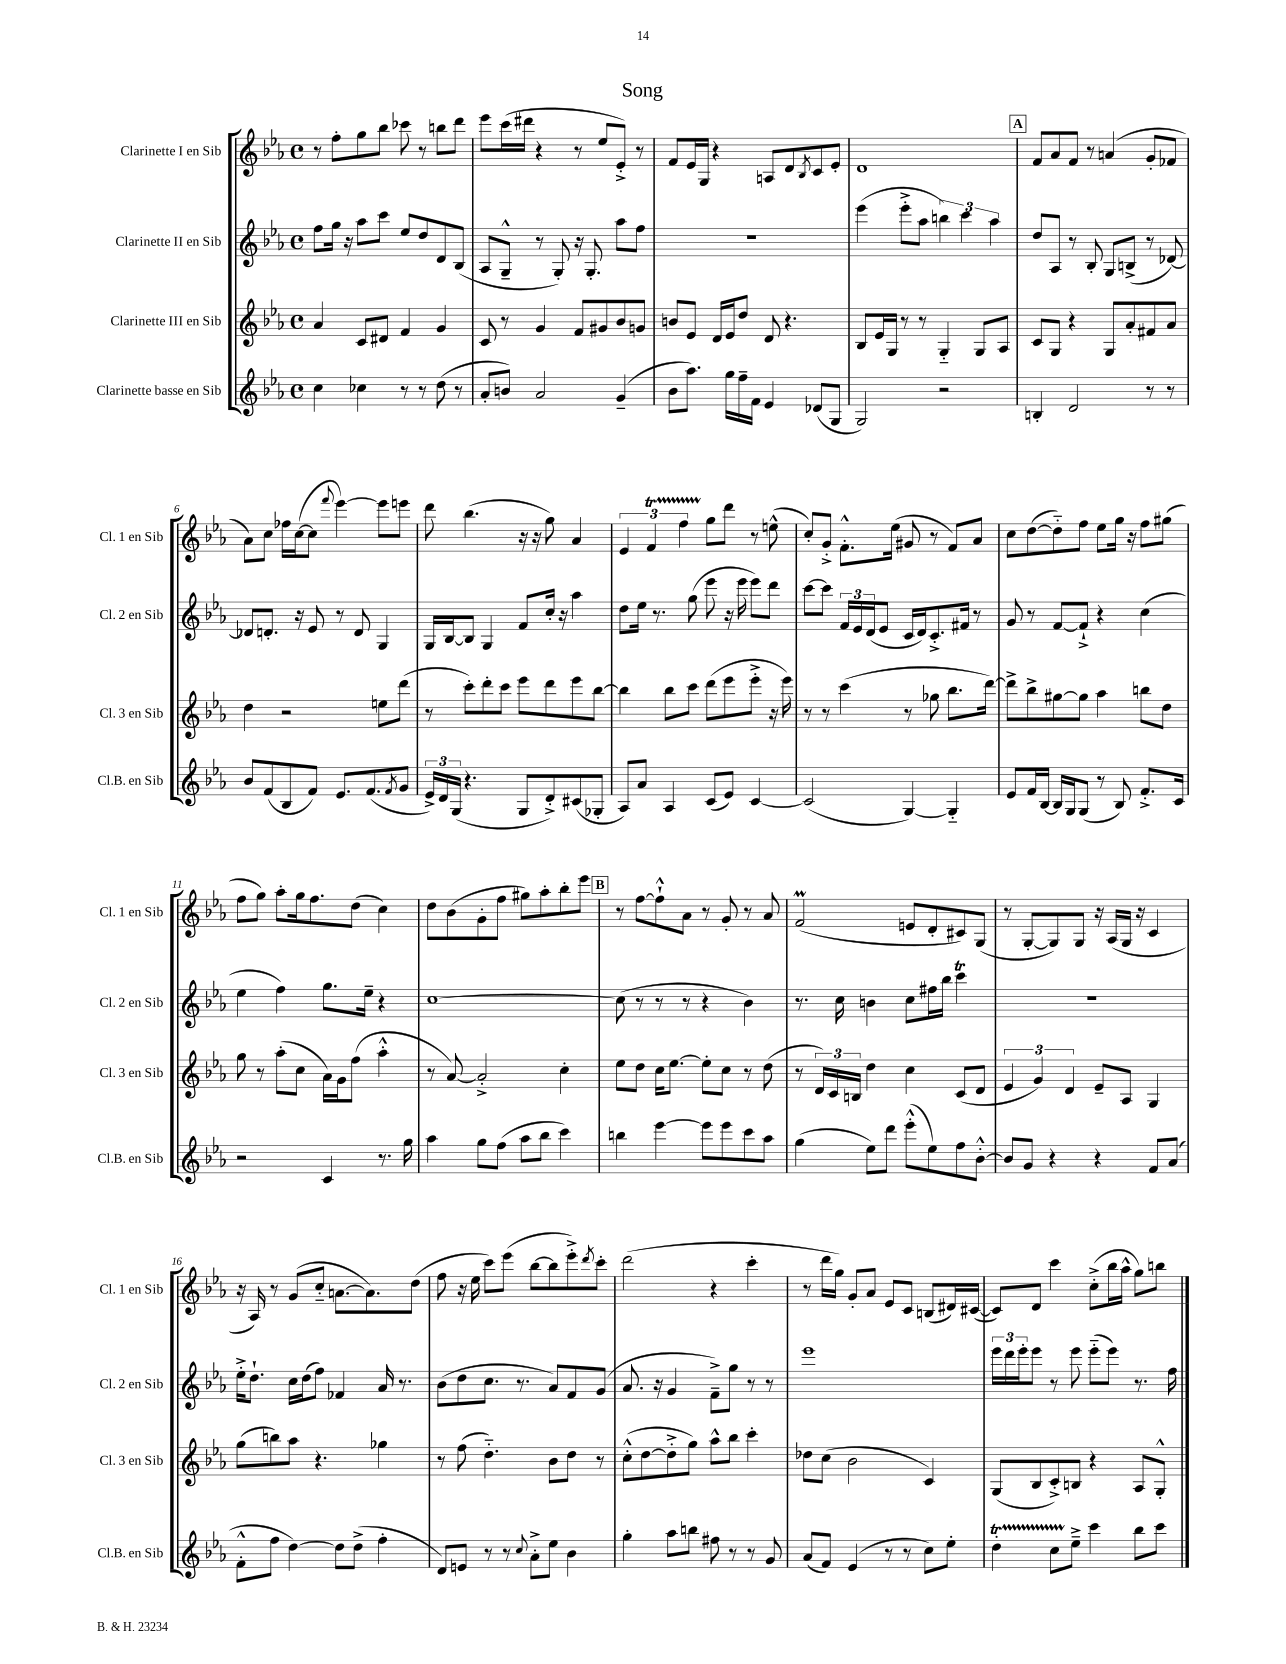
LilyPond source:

\header { title = "Song" }
<<
\new StaffGroup <<
\new Staff = "s0" \with { instrumentName = "Clarinette I en Sib" shortInstrumentName = "Cl. 1 en Sib" } {
    \clef treble \key ees \major \defaultTimeSignature \time 4/4
    r8 f''8-. g''8 bes''8 ces'''8 r8 b''8 d'''8 |
    ees'''8 c'''16( dis'''16 r4 r8 ees''8 ees'8-.->) r8 |
    f'8 ees'16 g16 r4 a8 d'8 \acciaccatura { bes8 } c'8 ees'8-. |
    d'1 |
    \mark \markup { \box "A" } f'8 aes'8 f'8 r8 a'4( g'8-. fes'8 |
    aes'8) c''8 fes''16 c''16~( c''8 \appoggiatura { f'''8 } ees'''4~) ees'''8 e'''8 |
    d'''8 bes''4.( r16 r16 g''8) aes'4 |
    \tuplet 3/2 { ees'4 f'4\startTrillSpan f''4 } g''8\stopTrillSpan d'''8 r8 e''8-^( |
    c''8-.) g'8-.-> f'8.-.-^ ees''16( gis'8 r8 f'8) aes'8 |
    c''8 d''8~( d''8-_) f''8 ees''8 g''16 r16 f''8 gis''8( |
    f''8 g''8) aes''8-. g''16 f''8. d''8( c''4) |
    d''8 bes'8( g'8-. f''8 gis''8) aes''8-. bes''8-. ees'''8 |
    \mark \markup { \box "B" } r8 f''8~ f''8-!-^ aes'8 r8 g'8-. r8 aes'8 |
    f'2\prall( e'8 d'8-. cis'8) g8( |
    r8 g8~-. g8) g8 r16 aes16( g16 r16 c'4 |
    r16 aes16) r8 g'8( c''8-_ a'8.~ a'8.) d''8( |
    f''8 r16 ees''16 c'''8) ees'''8( bes''8~ bes''8 ees'''8-.->) \acciaccatura { d'''8 } c'''8-. |
    d'''2( r4 c'''4-. |
    r8 d'''16 g''16) g'8-. aes'8 ees'8 c'8 b8( dis'16) cis'16~( |
    cis'8) d'8 c'''4 c''8-.->( bes''16 aes''16-^ g''8) b''8 \bar "|." |
}
\new Staff = "s1" \with { instrumentName = "Clarinette II en Sib" shortInstrumentName = "Cl. 2 en Sib" } {
    \clef treble \key ees \major \defaultTimeSignature \time 4/4
    f''8 g''16 r16 aes''8 c'''8 ees''8 d''8 d'8 bes8( |
    aes8 g8---^ r8 g8-.) r16 g8.-. aes''8 f''8 |
    r1 |
    ees'''4( ees'''8-.-> aes''8 \tuplet 3/2 { b''4) c'''4 aes''4 } |
    \mark \markup { \box "A" } d''8 aes8 r8 bes8-. g8 b8->( r8 des'8~) |
    des'8 d'8.-. r16 ees'8 r8 d'8 g4 |
    g16 bes16~ bes8 g4 f'8 c''16-. r16 aes''4 |
    d''8 ees''16 r8. g''8( ees'''8 r16 ees'''16 ees'''8) d'''8 |
    c'''8~ c'''8 \tuplet 3/2 { f'16 ees'16 d'16( } ees'8 c'16 d'16) c'8.-.-> fis'16 r8 |
    g'8 r8 f'8~ f'8-!-> r4 c''4( |
    ees''4 f''4) g''8. ees''16-- r4 |
    c''1~ |
    \mark \markup { \box "B" } c''8( r8 r8 r8 r4 bes'4) |
    r8. c''16 b'4 c''8 fis''16 bes''16 c'''4\trill |
    R1 |
    ees''16-.-> d''8.-! c''16 d''16( f''8) fes'4 aes'16 r8. |
    bes'8( d''8 c''8. r8. aes'8) f'8 g'8( |
    aes'8. r16 g'4 f'8--->) g''8 r8 r8 |
    ees'''1 |
    \tuplet 3/2 { ees'''16 d'''16 ees'''16-. } ees'''8 r8 ees'''8 ees'''8-_( ees'''8) r8. f''16 \bar "|." |
}
\new Staff = "s2" \with { instrumentName = "Clarinette III en Sib" shortInstrumentName = "Cl. 3 en Sib" } {
    \clef treble \key ees \major \defaultTimeSignature \time 4/4
    aes'4 c'8 dis'8 f'4 g'4 |
    c'8 r8 g'4 f'8 gis'8 bes'8 g'8 |
    b'8 ees'8 d'16 ees'16 d''8 d'8 r4. |
    bes8 ees'16 g16 r8 r8 g4-_ g8 aes8 |
    \mark \markup { \box "A" } c'8 g8 r4 g8 aes'8-. fis'8 aes'8 |
    d''4 r2 e''8 d'''8( |
    r8 c'''8-.) d'''8-. c'''8 ees'''8 d'''8 ees'''8 bes''8~ |
    bes''4 bes''8 c'''8 d'''8( ees'''8 ees'''8-.-> r16 ees'''16) |
    r8 r8 c'''4( r8 ges''8 bes''8. d'''16~) |
    d'''8-> bes''8-> gis''8~ gis''8 aes''4 b''8 d''8 |
    g''8 r8 aes''8-.( c''8 aes'16) g'16 f''8( aes''4-.-^ |
    r8 aes'8~) aes'2-.-> c''4-. |
    \mark \markup { \box "B" } ees''8 d''8 c''16 ees''8.~ ees''8-. c''8 r8 d''8( |
    r8 \tuplet 3/2 { d'16) c'16 b16 } d''4 c''4 c'8( d'8 |
    \tuplet 3/2 { ees'4 g'4) d'4 } ees'8-- aes8 g4 |
    g''8( b''8) aes''8 r4. ges''4 |
    r8 f''8( d''4.-_) bes'8 d''8 r8 |
    c''8-.-^( d''8~ d''8-.-> g''8) aes''8-^ bes''8 c'''4-. |
    des''8 c''8( bes'2 c'4) |
    g8( bes8 c'8-.->) b8 r4 aes8 g8-.-^ \bar "|." |
}
\new Staff = "s3" \with { instrumentName = "Clarinette basse en Sib" shortInstrumentName = "Cl.B. en Sib" } {
    \clef treble \key ees \major \defaultTimeSignature \time 4/4
    c''4 ces''4 r8 r8 d''8( r8 |
    aes'8-. b'8) aes'2 g'4--( |
    bes'8 aes''8.) g''16 f''16-- f'16 ees'4 des'8( g8 |
    g2) r2 |
    \mark \markup { \box "A" } b4-. d'2 r8 r8 |
    bes'8 f'8( bes8 f'8) ees'8. f'8.( \acciaccatura { f'8 } g'8 |
    \tuplet 3/2 { ees'16->) d'16 g16( } r4. g8 d'8-.->) cis'8( ges8-. |
    aes8) aes'8 aes4 c'8( ees'8) c'4~ |
    c'2( g4~) g4-_ |
    ees'8 f'16 bes16~ bes16 g16 g8( r8 bes8) f'8.-.-> c'16 |
    r2 c'4 r8. g''16 |
    aes''4 g''8 f''8( aes''8 bes''8 c'''4) |
    \mark \markup { \box "B" } b''4 ees'''4~ ees'''8 ees'''8 c'''8 aes''8 |
    g''4( ees''8) d'''8 ees'''8-.-^( ees''8) f''8 bes'8~-.-^ |
    bes'8 g'8 r4 r4 f'8 aes'8( |
    f'8-.-^ f''8 d''4~) d''8 d''8->( f''4-. |
    d'8) e'8 r8 r8 \appoggiatura { c''8 } aes'8-.-> ees''8 bes'4 |
    g''4-. aes''8 b''8 fis''8 r8 r8 g'8 |
    aes'8( f'8) ees'4( r8 r8 c''8) ees''8-. |
    d''4-.\startTrillSpan c''8 ees''8--->\stopTrillSpan c'''4 bes''8 c'''8 \bar "|." |
}
>>
>>
